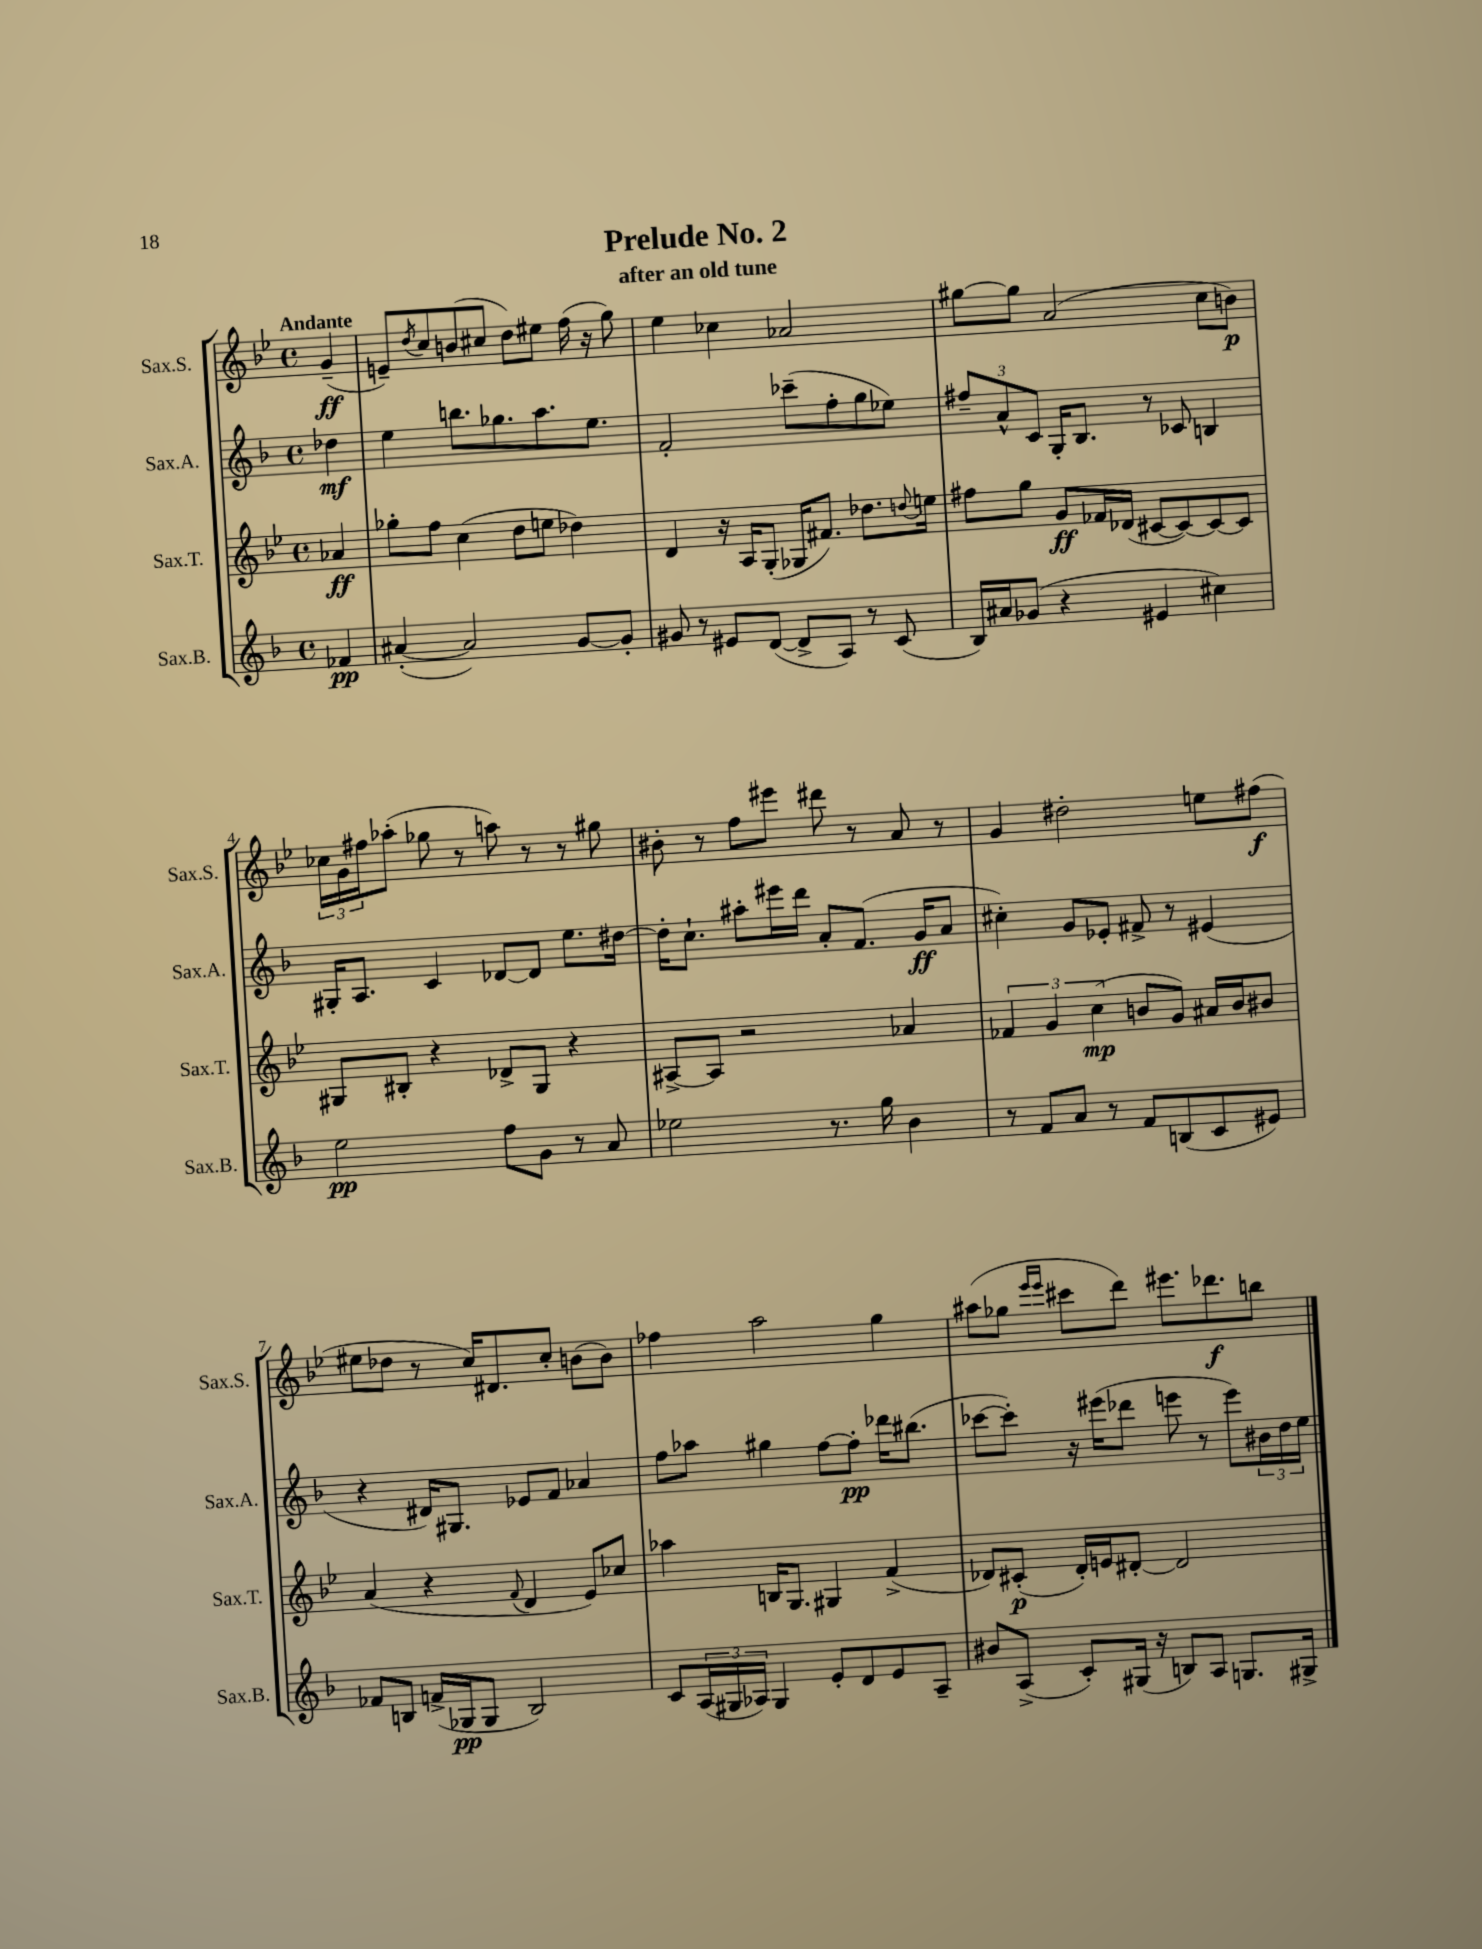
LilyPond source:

\header { title = "Prelude No. 2" subtitle = "after an old tune" }
<<
\new StaffGroup <<
\new Staff = "s0" \with { instrumentName = "Sax.S." shortInstrumentName = "Sax.S." } {
    \clef treble \key bes \major \defaultTimeSignature \time 4/4 \partial 4 \tempo "Andante"
    g'4--\ff( |
    e'8--) \acciaccatura { d''8 } c''8 b'8( cis''8 d''8) eis''8 f''16( r16 g''8) |
    ees''4 ces''4 aes'2 |
    gis''8~ gis''8 a'2( c''8 b'8\p) |
    \tuplet 3/2 { ces''16 g'16 fis''16 } aes''8-.( ges''8 r8 a''8) r8 r8 gis''8 |
    bis'8-. r8 f''8 eis'''8 dis'''8 r8 a'8 r8 |
    g'4 dis''2-. e''8 fis''8\f( |
    eis''8 des''8 r8 c''16) dis'8. c''8-. b'8( b'8) |
    fes''4 a''2 g''4 |
    ais''8( ges''8 \grace { ees'''16 ees'''16 } cis'''8 d'''8) eis'''8. des'''8.\f b''8 \bar "|." |
}
\new Staff = "s1" \with { instrumentName = "Sax.A." shortInstrumentName = "Sax.A." } {
    \clef treble \key f \major \defaultTimeSignature \time 4/4 \partial 4
    des''4\mf |
    e''4 b''8. ges''8. a''8. e''8. |
    f'2-. ces'''8--( f''8-. g''8 ees''8) |
    \tuplet 3/2 { fis''8-- a'8-^ c'8 } g16-. bes8. r8 ces'8 b4 |
    gis16-. a8. c'4 des'8~ des'8 e''8. dis''16~ |
    dis''16-. c''8.-! ais''8-. eis'''16 d'''16 a'8-. f'8.( g'16\ff a'8 |
    cis''4-.) g'8 ees'8-. fis'8-> r8 eis'4( |
    r4 dis'16) gis8. ees'8 f'8 aes'4 |
    f''8 aes''8 gis''4 f''8~ f''8-.\pp des'''16 bis''8.( |
    ces'''8~ ces'''8-.) r16 eis'''16( des'''8 e'''8 r8 e'''8) \tuplet 3/2 { bis'16 d''16 e''16 } \bar "|." |
}
\new Staff = "s2" \with { instrumentName = "Sax.T." shortInstrumentName = "Sax.T." } {
    \clef treble \key bes \major \defaultTimeSignature \time 4/4 \partial 4
    aes'4\ff |
    ges''8-. f''8 c''4( d''8 e''8 des''4) |
    d'4 r16 a16 g8-.( ges16 fis'8.) des''8. \appoggiatura { d''8 } e''16 |
    fis''8 g''8 g'8\ff fes'16 des'16( cis'8~ cis'8~) cis'8~ cis'8 |
    gis8 bis8-. r4 des'8-> gis8 r4 |
    ais8~-> ais8 r2 aes'4 |
    \tuplet 3/2 { fes'4 g'4 c''4\mp( } b'8 g'8) ais'16 b'16 bis'8 |
    a'4( r4 \appoggiatura { f'8 } d'4 ees'8) ces''8 |
    aes''4 b16 g8. gis4 f'4->( |
    des'8) cis'8-.\p( des'16-.) e'16 dis'8~-. dis'2 \bar "|." |
}
\new Staff = "s3" \with { instrumentName = "Sax.B." shortInstrumentName = "Sax.B." } {
    \clef treble \key f \major \defaultTimeSignature \time 4/4 \partial 4
    fes'4\pp |
    ais'4~-.( ais'2) g'8~ g'8-. |
    gis'8 r8 eis'8 d'8~( d'8-> a8) r8 c'8( |
    bes16) ais'16 ges'8( r4 eis'4 cis''4) |
    e''2\pp f''8 g'8 r8 a'8 |
    ees''2 r8. g''16 bes'4 |
    r8 f'8 a'8 r8 f'8 b8( c'8 eis'8) |
    fes'8 b8 f'16->( ges16\pp ges8 b2) |
    c'8 \tuplet 3/2 { a16( gis16 aes16) } gis4 e'8-. d'8 e'8 aes8-- |
    bis'8 a8->( c'8-.) gis16( r16 b8) a8 g8. gis16-> \bar "|." |
}
>>
>>
